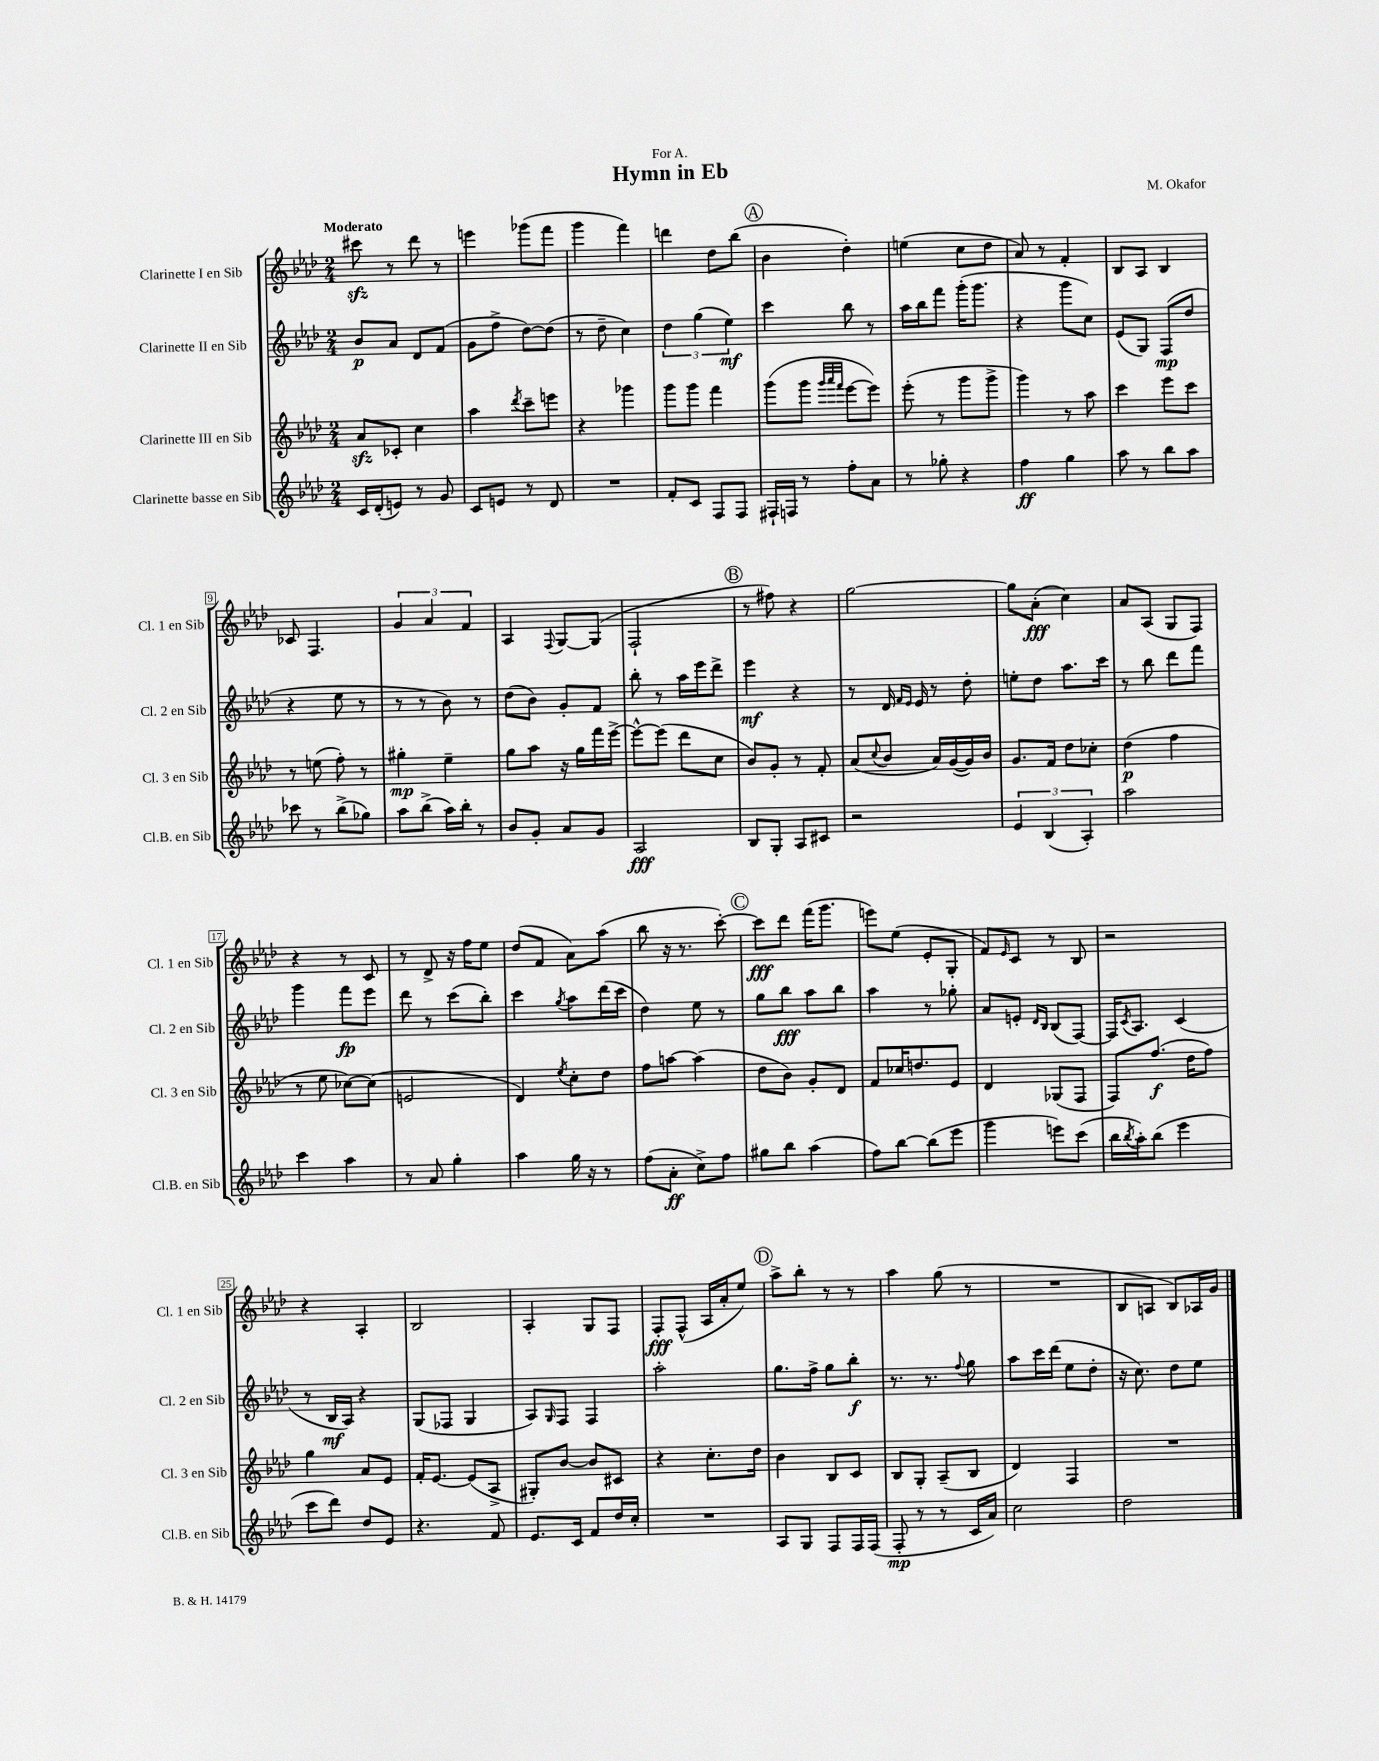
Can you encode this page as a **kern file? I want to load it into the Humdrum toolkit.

**kern	**kern	**kern	**kern
*staff4	*staff3	*staff2	*staff1
*clefG2	*clefG2	*clefG2	*clefG2
*k[b-e-a-d-]	*k[b-e-a-d-]	*k[b-e-a-d-]	*k[b-e-a-d-]
*M2/4	*M2/4	*M2/4	*M2/4
16c	8a-	8b-	8ccc#
(16d-'	.	.	.
8e)	8c-'	8a-	8r
8r	4cc	8d-	8ddd-
8g	.	(8f	8r
=	=	=	=
8c	4aa-	8g	4eee
8e	.	8ff^	.
.	8qddd-	.	.
8r	8ccc~	[8dd-)	(8ggg-
8d-	8eee	(8dd-]	8fff
=	=	=	=
2r	4r	8r	4ggg
.	.	8dd-~	.
.	4ggg-	4cc)	4fff)
=	=	=	=
8f'	8ggg	6dd-	4ddd
8c	8ggg	.	.
.	.	(6gg	.
8F	4fff	.	8dd-
.	.	6ee-)	.
8F	.	.	(8bb-
=	=	=	=
16F#`	(8ggg	4ccc	4b-
16F	.	.	.
8r	8ggg	.	.
.	32qqggg	.	.
.	32qqaaa-	.	.
.	32qqfff	.	.
8ff'	[8eee-	8bb-	4dd-')
8a-	8eee-])	8r	.
=	=	=	=
8r	(8eee-'	16aa-	(4ee
.	.	16bb-	.
8gg-'	8r	8fff	.
4r	8ggg	(16ggg'	8cc
.	.	8.ggg	.
.	8ggg^	.	8dd-
=	=	=	=
4ff	4ggg)	4r	8a-)
.	.	.	8r
4gg	8r	8ggg	4f'
.	8aa-	8cc)	.
=	=	=	=
8aa-	4ccc	(8e-	8B-
8r	.	8G)	8A-
8bb-	8eee-	(8F	4B-
8aa-	8ccc	8dd-	.
=	=	=	=
8ccc-	8r	4r	8c-
8r	(8ee	.	4.F
(8bb-^	8ff')	8ee-	.
8gg-)	8r	8r	.
=	=	=	=
8aa-	4gg#'	8r	6g
(8bb-^	.	8r	.
.	.	.	6a-
16aa-)	4ee-~	8b-)	.
16bb-'	.	.	.
.	.	.	6f
8r	.	8r	.
=	=	=	=
8b-	8gg	(8dd-	4A-
8g'	8aa-	8b-)	.
.	.	.	8qqF
8a-	16r	8g'	[8G
.	16gg	.	.
8g	16fff	8f	(8G]
.	[16eee-^	.	.
=	=	=	=
2A-	8eee-^^_	8bb-'	2F`
.	(8eee-]	8r	.
.	8ddd-	16aa-	.
.	.	16eee-	.
.	8cc	8ddd-^	.
=	=	=	=
8B-	8b-)	4eee-	8r
8G'	8g'	.	8ff#)
8A-	8r	4r	4r
8c#	8f'	.	.
=	=	=	=
2r	(8a-	8r	[2gg
.	8qqcc	.	.
.	8b-	16d-	.
.	.	16qqf	.
.	.	16qqe-	.
.	.	16e-	.
.	16a-)	8r	.
.	([16g	.	.
.	16g])	8dd-'	.
.	16b-	.	.
=	=	=	=
6e-	8.g	8ee'	8gg]
.	.	8dd-	(8a-'
(6B-	.	.	.
.	16f	.	.
.	8dd-	8.aa-	4cc)
6A-')	.	.	.
.	8cc-'	.	.
.	.	16ccc	.
=	=	=	=
2aa-	(4dd-	8r	8a-
.	.	8bb-	(8A-
.	4ff	8ddd-	8G
.	.	8fff	8F)
=	=	=	=
4ccc	8r	4ggg	4r
.	8ee-	.	.
4aa-	[8cc-)	8fff	8r
.	(8cc-]	8eee-	8c
=	=	=	=
8r	2e	8ddd-	8r
8a-	.	8r	8d-^
4gg'	.	(8ccc	16r
.	.	.	16ff
.	.	8bb-')	8ee-
=	=	=	=
4aa-	4d-)	4ccc	(8dd-
.	.	.	8f
.	8qee-	8qgg	.
16gg	8cc'	8aa-	8a-)
16r	.	.	.
8r	8dd-	(16ddd-	(8aa-
.	.	16ccc	.
=	=	=	=
(8ff	8ff	4dd-)	8bb-
8a-'	[8aa	.	16r
.	.	.	8.r
8cc^)	(4aa]	8ee-	.
8ff	.	8r	[8ccc')
=	=	=	=
8gg#	8dd-	8gg	8ccc]
8bb-	8b-)	8bb-	8ddd-
(4aa-	8g'	8aa-	(16fff
.	.	.	8.ggg
.	8d-	8bb-	.
=	=	=	=
8ff)	8f	4aa-	8eee)
[8bb-	16cc-	.	(8ee-
.	8.dd	.	.
(8bb-]	.	8r	8e-'
8eee-	8e-	8gg-'	8G'
=	=	=	=
4ggg	4d-	8a-	8f)
.	.	.	16qqe-
.	.	8e'	8c
.	.	16qqd-	.
.	.	16qqB-	.
8eee)	(8G-	(8B-	8r
(8ccc	8F	[8F)	8B-
=	=	=	=
16bb-	8F)	16F]	2r
8qbb-	.	8qc	.
16aa-')	.	8.A-	.
(8bb-	(8.ff	.	.
4eee-	.	(4c	.
.	16dd-	.	.
.	8ff)	.	.
=	=	=	=
8ccc	4gg	8r	4r
8ddd-)	.	16B-	.
.	.	16A-)	.
8dd-	8a-	4r	4A-'
8e-	8e-	.	.
=	=	=	=
4.r	16f'	(8G	2B-
.	[8.e-	.	.
.	.	8F-	.
.	(8e-]	4G	.
8f	8A-^	.	.
=	=	=	=
8.e-	8G#')	8A-)	4A-'
.	.	16qqG	.
.	[8b-	8F	.
16c	.	.	.
8f	8b-]	4F	8G
16dd-	8c#	.	8F
16cc'	.	.	.
=	=	=	=
2r	4r	2aa-'	8F'
.	.	.	(8F^^
.	8.cc'	.	16A-
.	.	.	16a-'
.	.	.	8ee-)
.	16dd-	.	.
=	=	=	=
8A-	4b-	8.gg	8aa-^
8G	.	.	8bb-'
.	.	16ff^	.
8F	8B-	8gg	8r
16F	8c	8bb-'	8r
(16F	.	.	.
=	=	=	=
8F'	8B-	8.r	4aa-
8r	8G'	.	.
.	.	8.r	.
8r	(8A-~	.	(8gg
.	.	8qqff	.
16c	8B-	8gg	8r
16a-)	.	.	.
=	=	=	=
2cc	4d-)	8aa-	2r
.	.	16ccc	.
.	.	(16ddd-	.
.	4F	8ee-	.
.	.	8dd-'	.
=	=	=	=
2dd-	2r	16r	8B-
.	.	8.cc)	.
.	.	.	8A
.	.	8dd-	8B-)
.	.	8ee-	16A-
.	.	.	16g
==	==	==	==
*-	*-	*-	*-
